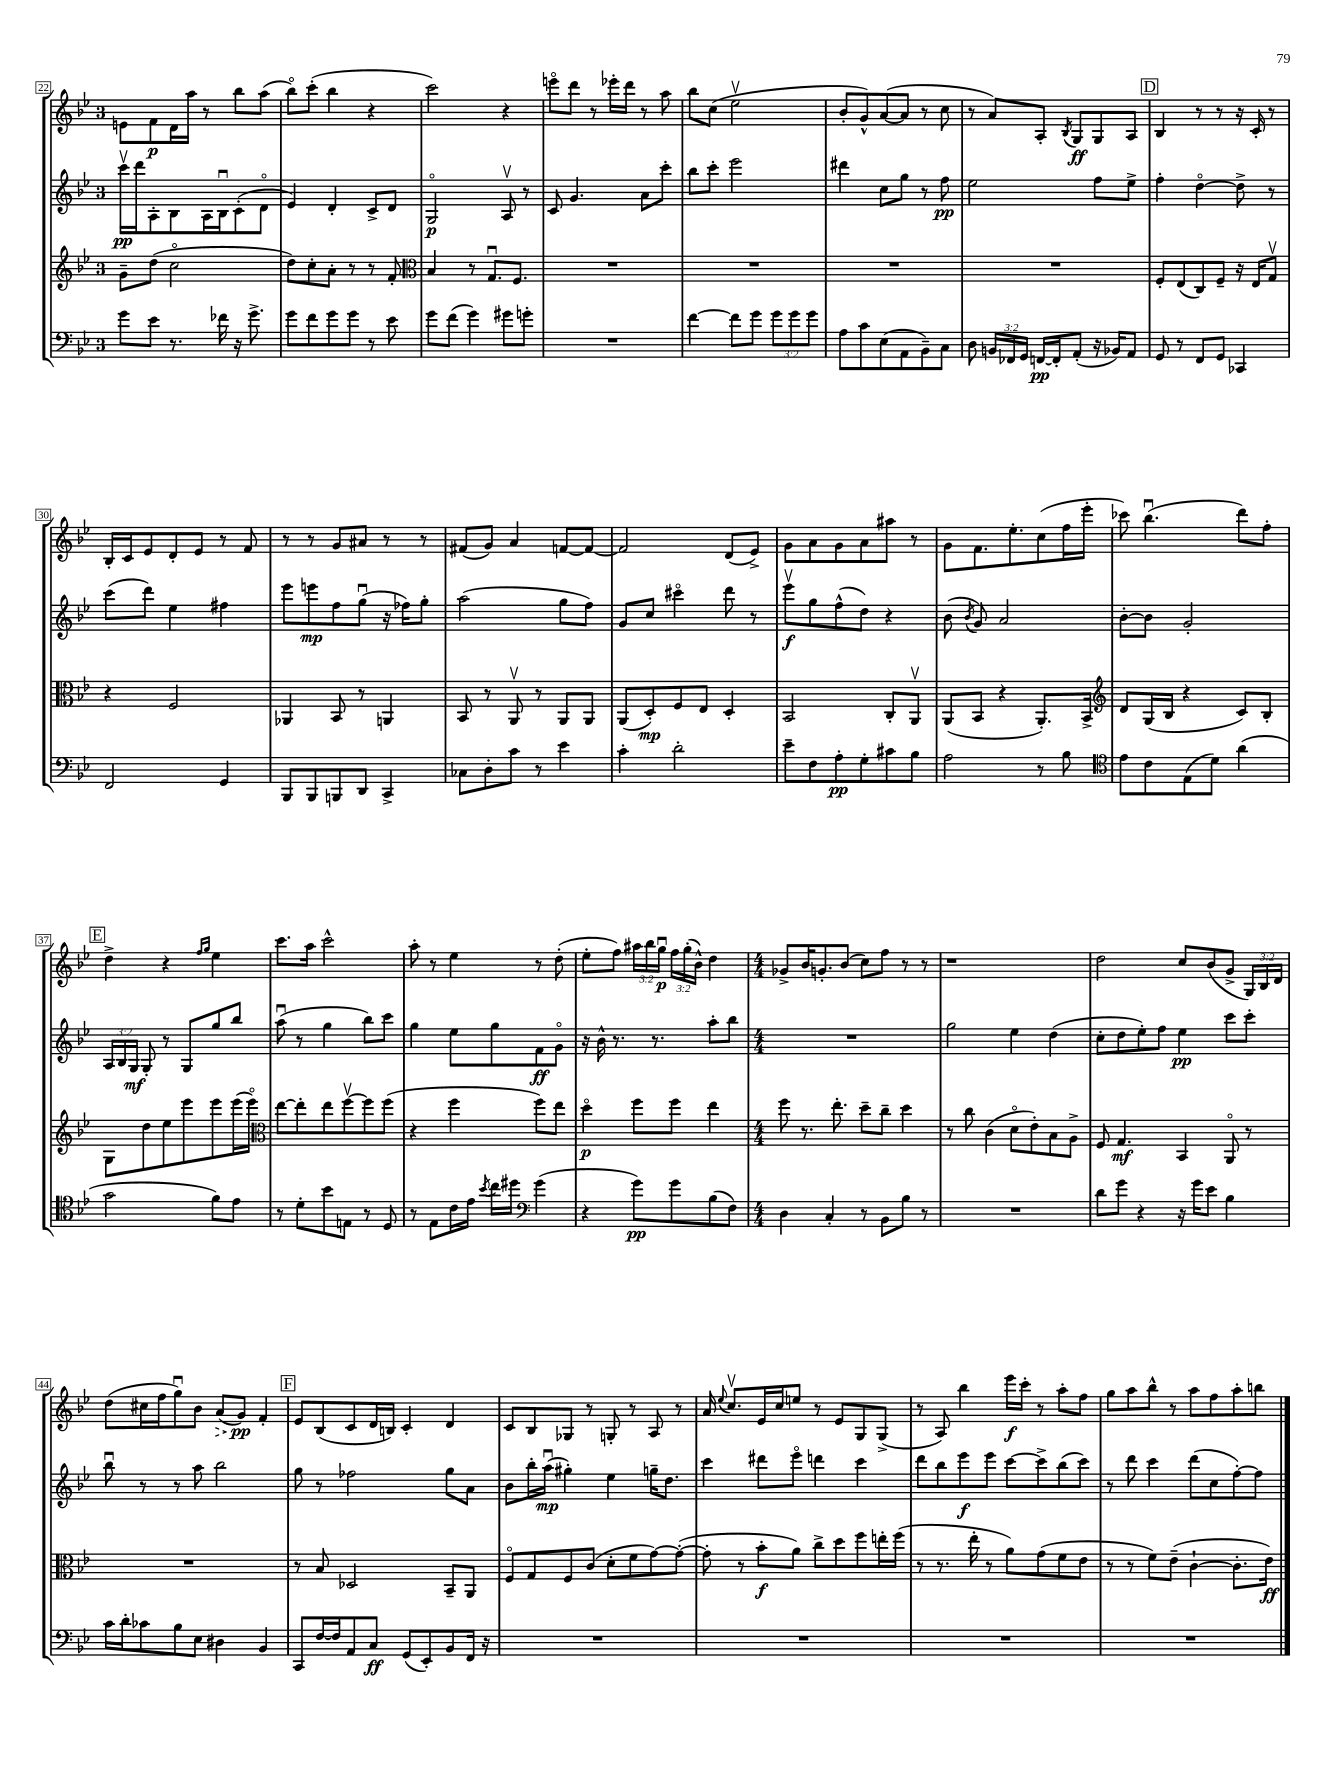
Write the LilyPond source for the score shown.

<<
\new StaffGroup <<
\new Staff = "s0" {
    \clef treble \key bes \major \once \override Staff.TimeSignature.style = #'single-digit \time 3/4 \override Staff.TupletNumber.text = #tuplet-number::calc-fraction-text
    \autoBeamOff e'8[ f'8\p d'16 a''16] r8 bes''8[ a''8]( |
    bes''8[\flageolet) c'''8]-.( bes''4 r4 |
    c'''2) r4 |
    e'''8[\flageolet d'''8] r8 ees'''16[-. d'''16] r8 a''8 |
    bes''8[ c''8]( ees''2\upbow |
    bes'8[-. g'8-^) a'8~( a'8] r8 c''8 |
    r8 a'8[) a8]-. \acciaccatura { bes8 } g8[\ff g8 a8] |
    \mark \markup { \box "D" } bes4 r8 r8 r16 c'16-. r8 |
    bes16[-. c'16 ees'8 d'8-. ees'8] r8 f'8 |
    r8 r8 g'8[ ais'8] r8 r8 |
    fis'8[( g'8]) a'4 f'8[~ f'8]~ |
    f'2 d'8[( ees'8]->) |
    g'8[ a'8 g'8 a'8 ais''8] r8 |
    g'8[ f'8. ees''8.-. c''8( f''16 ees'''16]-. |
    ces'''8) bes''4.\downbow( d'''8[) f''8]-. |
    \mark \markup { \box "E" } d''4-> r4 \grace { f''16[ g''16] } ees''4 |
    c'''8.[ a''16] c'''2-^ |
    a''8-. r8 ees''4 r8 d''8-.( |
    ees''8[-. f''8]) \tuplet 3/2 { ais''16[ bes''16 g''16]\downbow\p } \tuplet 3/2 { f''16[ g''16-.( bes'16]-^) } d''4 |
    \numericTimeSignature \time 4/4 ges'8[-> bes'16 g'8.-. bes'8]( c''8[) f''8] r8 r8 |
    r1 |
    d''2 c''8[ bes'8( g'8]-> \tuplet 3/2 { g16[) bes16 d'16] } |
    d''8[( cis''16 f''16 g''8\downbow) bes'8] \once \override Hairpin.style = #'dashed-line a'8[\>( g'8]\pp\!) f'4-. |
    \mark \markup { \box "F" } ees'8[ bes8( c'8 d'16 b16]) c'4-. d'4 |
    c'8[ bes8 ges8] r8 g8-. r8 a8 r8 |
    a'16 \appoggiatura { ees''8 } c''8.[\upbow ees'16 c''16 e''8] r8 ees'8[ g8 g8]->( |
    r8 a8) bes''4 ees'''16[\f c'''16]-. r8 a''8[-. f''8] |
    g''8[ a''8 bes''8]-^ r8 a''8[ f''8 a''8-. b''8] \bar "|." |
}
\new Staff = "s1" {
    \clef treble \key bes \major \once \override Staff.TimeSignature.style = #'single-digit \time 3/4 \override Staff.TupletNumber.text = #tuplet-number::calc-fraction-text
    \autoBeamOff c'''16[\upbow\pp d'''16 a8-. bes8 a16 bes16\downbow c'8-.( d'8]\flageolet |
    ees'4) d'4-. c'8[-> d'8] |
    g2\flageolet\p a8\upbow r8 |
    c'8 g'4. a'8[ c'''8]-. |
    bes''8[ c'''8]-. ees'''2 |
    dis'''4 c''8[ g''8] r8 f''8\pp |
    ees''2 f''8[ ees''8]-> |
    \mark \markup { \box "D" } f''4-. d''4~\flageolet d''8-> r8 |
    c'''8[( d'''8]) ees''4 fis''4 |
    ees'''8[ e'''8\mp f''8 g''8]\downbow( r16 fes''16[) g''8]-. |
    a''2( g''8[ f''8]) |
    g'8[ c''8] cis'''4\flageolet d'''8 r8 |
    ees'''8[\upbow\f g''8 f''8-^( d''8]) r4 |
    bes'8( \acciaccatura { bes'8 } g'8) a'2 |
    bes'8[~-. bes'8] g'2-. |
    \mark \markup { \box "E" } \tuplet 3/2 { a16[ bes16 g16]\mf } g8-. r8 g8[ g''8 bes''8] |
    a''8\downbow( r8 g''4 bes''8[) c'''8] |
    g''4 ees''8[ g''8 f'8\ff g'8]\flageolet |
    r16 bes'16-^ r8. r8. a''8[-. bes''8] |
    \numericTimeSignature \time 4/4 R1 |
    g''2 ees''4 d''4( |
    c''8[-. d''8 ees''8-.) f''8] ees''4\pp c'''8[ c'''8]-. |
    bes''8\downbow r8 r8 a''8 bes''2 |
    \mark \markup { \box "F" } g''8 r8 fes''2 g''8[ a'8] |
    bes'8[ bes''16-. a''16]\downbow\mp( gis''4-.) ees''4 g''16[-- d''8.] |
    c'''4 dis'''8[ ees'''8]\flageolet d'''4 c'''4 |
    d'''8[ bes''8 ees'''8\f ees'''8] c'''8[~ c'''8-> bes''8( c'''8]) |
    r8 d'''8 c'''4 d'''8[( c''8 f''8~-.) f''8] \bar "|." |
}
\new Staff = "s2" {
    \clef treble \key bes \major \once \override Staff.TimeSignature.style = #'single-digit \time 3/4
    \autoBeamOff g'8[-- d''8]( c''2\flageolet |
    d''8[) c''8-. a'8]-. r8 r8 f'8-. |
    \clef alto bes4 r8 g8.[\downbow f8.] |
    R2. |
    R2. |
    R2. |
    R2. |
    \mark \markup { \box "D" } f8[-. ees8( c8) f8]-- r16 ees16[ g8]\upbow |
    r4 f2 |
    aes,4 bes,8 r8 a,4 |
    bes,8 r8 a,8\upbow r8 a,8[ a,8] |
    a,8[( d8-.\mp) f8 ees8] d4-. |
    bes,2 c8[-. a,8]\upbow |
    a,8[( bes,8] r4 a,8.[-.) bes,16]-> |
    \clef treble d'8[ g16( bes16] r4 c'8[) bes8]-. |
    \mark \markup { \box "E" } g8[ d''8 ees''8 ees'''8 ees'''8 ees'''16( ees'''16]\flageolet) |
    \clef alto ees''8[~ ees''8-. ees''8 f''8~\upbow f''8 f''8]( |
    r4 f''4 f''8[) ees''8] |
    d''4\flageolet\p f''8[ f''8] ees''4 |
    \numericTimeSignature \time 4/4 f''8 r8. ees''8.-. d''8[-- c''8]-- d''4 |
    r8 c''8 c'4( d'8[\flageolet ees'8-.) bes8 a8]-> |
    f8 g4.\mf bes,4 a,8\flageolet r8 |
    R1 |
    \mark \markup { \box "F" } r8 bes8 des2 bes,8[-- a,8] |
    f8[\flageolet g8 f8 c'8]( d'8[-. f'8 g'8~) g'8]~-.( |
    g'8-. r8 bes'8[-.\f a'8]) c''8[-> d''8 f''8 e''16-. f''16]( |
    r8 r8. ees''16-. r8 a'8[) g'8( f'8 ees'8] |
    r8 r8 f'8[) ees'8]--( c'4~-! c'8.[-. ees'16]\ff) \bar "|." |
}
\new Staff = "s3" {
    \clef bass \key bes \major \once \override Staff.TimeSignature.style = #'single-digit \time 3/4 \override Staff.TupletNumber.text = #tuplet-number::calc-fraction-text
    \autoBeamOff g'8[ ees'8] r8. fes'16 r16 g'8.-> |
    g'8[ f'8 g'8 g'8] r8 ees'8 |
    g'8[ f'8]( g'4) gis'8[ g'8]-. |
    R2. |
    f'4~ f'8[ g'8] \tuplet 3/2 { g'8[ g'8 g'8] } |
    a8[ c'8 ees8( a,8 bes,8--) c8] |
    d8 \tuplet 3/2 { b,16[ fes,16 g,16] } f,16[~\pp f,16-. a,8]-.( r16 bes,16[) a,8] |
    \mark \markup { \box "D" } g,8 r8 f,8[ g,8] ces,4 |
    f,2 g,4 |
    bes,,8[ bes,,8 b,,8 d,8] c,4-> |
    ces8[ d8-. c'8] r8 ees'4 |
    c'4-. d'2-. |
    ees'8[-- f8 a8-.\pp g8-. cis'8 bes8] |
    a2 r8 bes8 |
    \clef tenor ees'8[ c'8 ees8( d'8]) a'4( |
    \mark \markup { \box "E" } g'2 f'8[) ees'8] |
    r8 d'8[-. bes'8 e8] r8 d8 |
    r8 ees8[ c'16 ees'16] \acciaccatura { bes'8 } c''16[ dis''16] \clef bass g'4( |
    r4 g'8[\pp) g'8 bes8( f8]) |
    \numericTimeSignature \time 4/4 d4 c4-. r8 bes,8[ bes8] r8 |
    R1 |
    d'8[ g'8] r4 r16 g'16[ ees'8] bes4 |
    c'16[ d'16-. ces'8 bes8 ees8] dis4 bes,4 |
    \mark \markup { \box "F" } c,8[ f16~ f16 a,8 c8]\ff g,8[( ees,8-.) bes,8 f,16] r16 |
    R1 |
    R1 |
    R1 |
    R1 \bar "|." |
}
>>
>>
\layout { \context { \Score currentBarNumber = #22 \override BarNumber.stencil = #(make-stencil-boxer 0.1 0.3 ly:text-interface::print) } }
